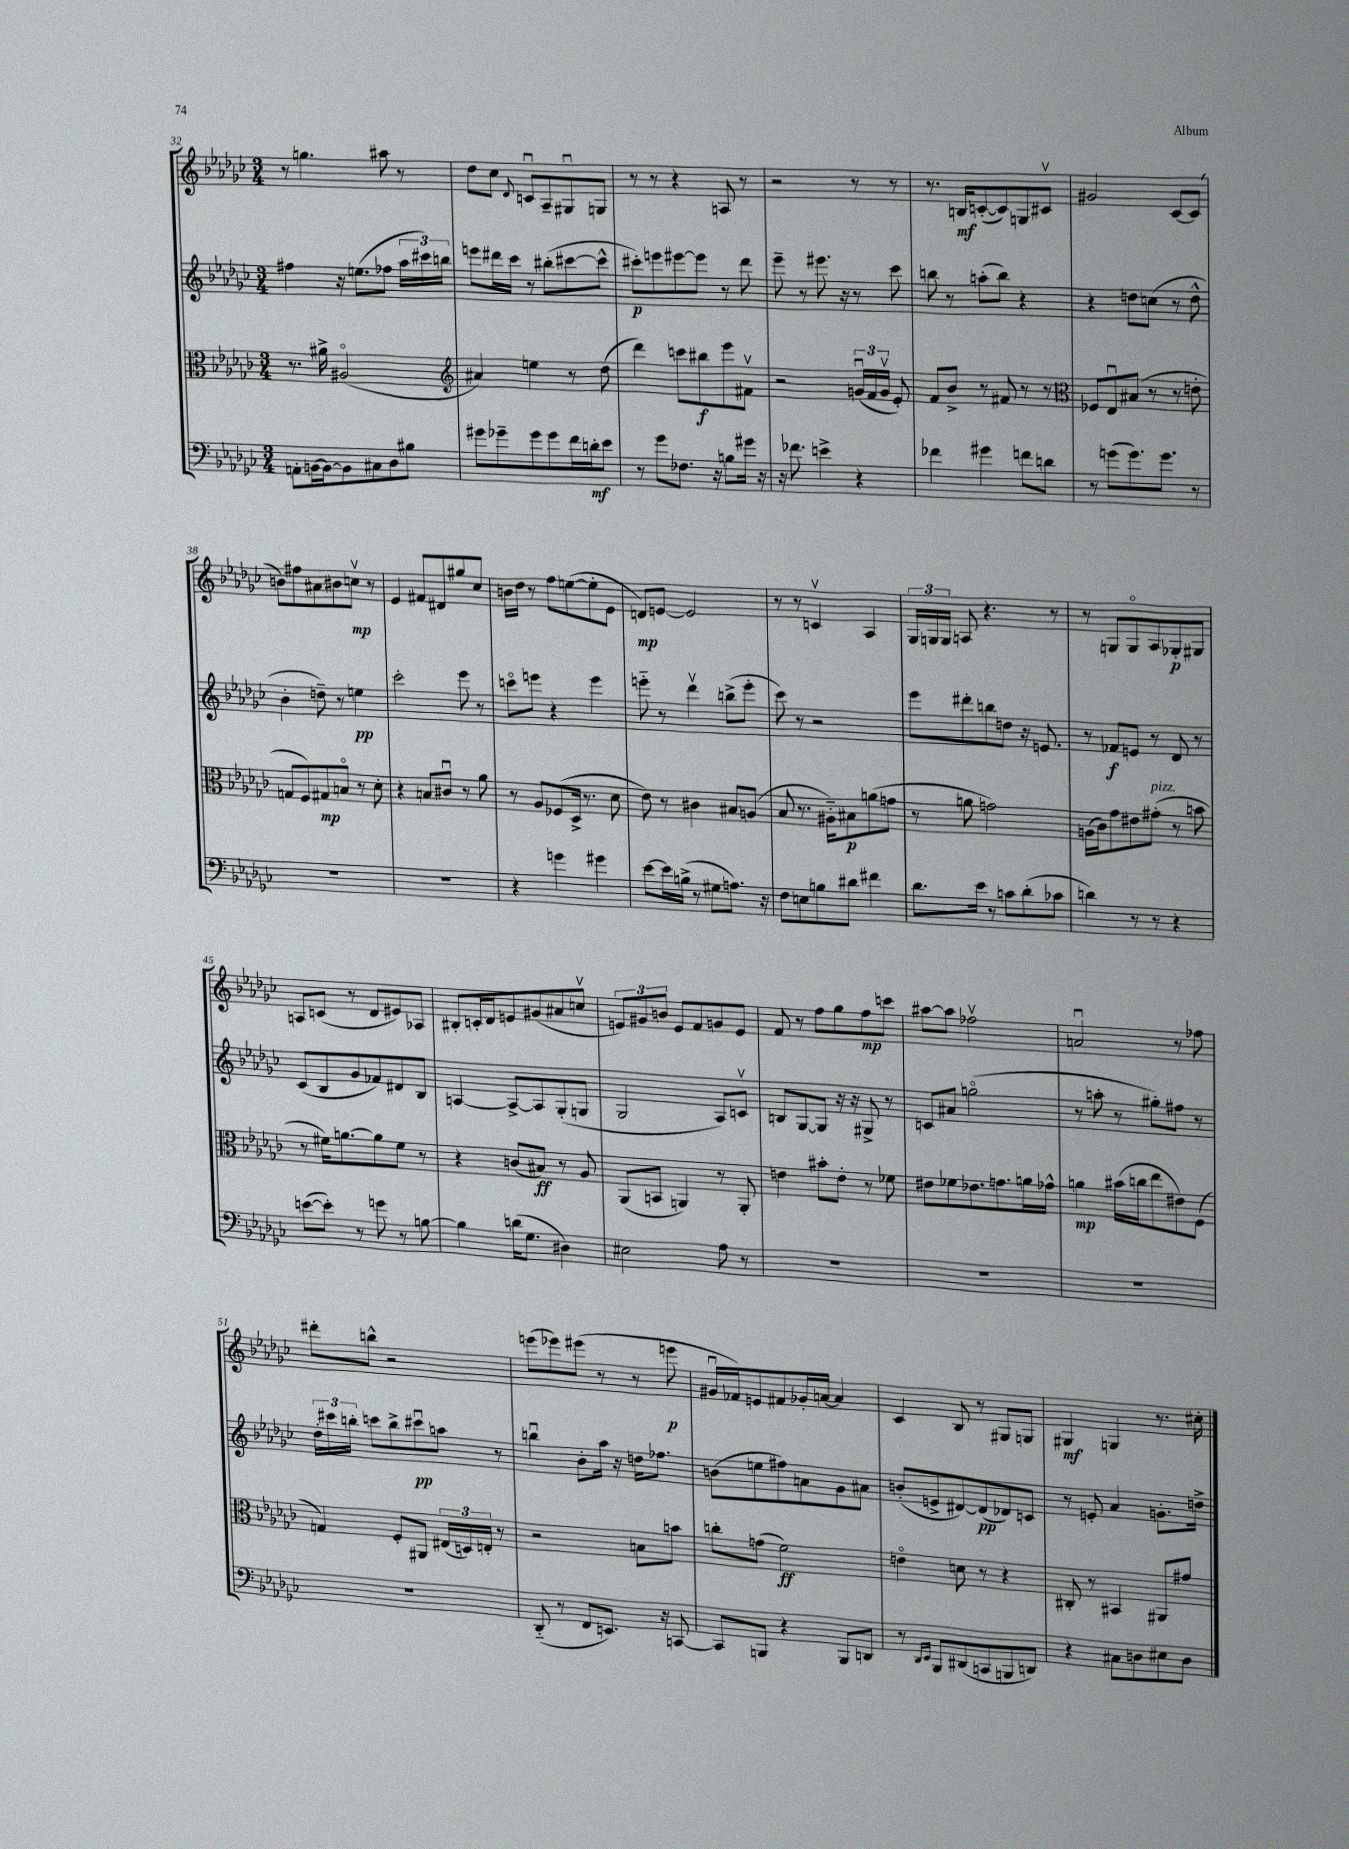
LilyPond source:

<<
\new StaffGroup <<
\new Staff = "s0" {
    \clef treble \key ges \major \numericTimeSignature \time 3/4
    \autoBeamOff r8 g''4. ais''8 r8 |
    des''8[ ces''8] \appoggiatura { des'8 } c'8[\downbow aes8-- gis8\downbow g8] |
    r8 r8 r4 a8 r8 |
    r2 r8 r8 |
    r8. b16[\mf c'8~-.( c'8) g8 cis'8]\upbow |
    gis'2 ces'8[~ ces'8]( |
    b'8[) fis''8 ais'8 bis'8 c''8]\upbow\mp r8 |
    ees'4 fis'8[ dis'8 gis''8 ces''8] |
    b'16[ des''16] r8 f''8[ e''8~( e''8-. ees'8] |
    d'8[\mp) e'8]~ e'2 |
    r8 r8 c'4\upbow aes4 |
    \tuplet 3/2 { ges16[ g16 g16] } a8 r4. r8 |
    r8 g8[ g8\flageolet aes8 ges8-.\p gis8] |
    a8[ c'8]( r8 des'8[ eis'8) aes8] |
    bis8[-. c'16-. des'16 e'8 gis'8( ais'8 c''8]\upbow |
    \tuplet 3/2 { e'8[) gis'8 b'8] } e'8[ f'8 g'8 e'8] |
    f'8 r8 f''8[ ges''8 f''8\mp c'''8] |
    ais''8[~ ais''8] fes''2\upbow |
    a'2\downbow r8 fes''8 |
    dis'''8[-. b''8]-^ r2 |
    e'''8[( ees'''8) eis'''8]( r8 r8 e'''8\p |
    gis'16[\downbow fes'16) e'8 fis'8 ges'16-. a'16]~ a'4 |
    ces'4 bes8 r8 gis8[ g8] |
    gis4\mf g4 r8. cis''16-. \bar "|." |
}
\new Staff = "s1" {
    \clef treble \key ges \major \numericTimeSignature \time 3/4
    \autoBeamOff fis''4 r16 e''8.[( fes''8] \tuplet 3/2 { aes''16[ cis'''16) b''16] } |
    e'''8[ dis'''16 ces'''16] r8 bis''8[-.( cis'''8~ cis'''8]-^ |
    cis'''8[-.\p) e'''8 eis'''8~ eis'''8] r8 des'''8 |
    ees'''8-- r8 eis'''8. r16 r8 ces'''8 |
    b''8 r8 a''8[-.( b''8]) r4 |
    r4 d''8[ c''8]( r8 d''8-^ |
    bes'4-. d''8--) r8 e''4\pp |
    ces'''2-. ees'''8 r8 |
    c'''8[\flageolet e'''8] r4 e'''4 |
    e'''8-_ r8 des'''4\upbow b''8[->( e'''8]-. |
    ces'''8) r8 r2 |
    ees'''8[ dis'''8-. b''8 d''8] r16 e'8. |
    r8 fes'8[\f e'8] r8 des'8 r8 |
    ces'8[( bes8 ges'8 fes'8) dis'8 bes8] |
    a4~ a8[~-> a8 ges8-.( g8] |
    ges2 aes8[) c'8]\upbow |
    b8[ ges8~ ges8] r16 r16 gis8-> r8 |
    c'8[ ais'8] g''2\flageolet( |
    r8 a''8-. r8 gis''8[-.) fis''8] r8 |
    \tuplet 3/2 { des''16[-. cis'''16 b''16]-. } c'''8[ b''8-> cis'''8\downbow\pp a''8] r8 |
    b''4\downbow bes'8[-. aes''16] r16 d''16[ fes''8.] |
    b'8[( e''8 fis''8) a'8 ges'8 ais'8] |
    b'8[-.( e'8-> dis'8~) dis'8\pp( des'8) c'8] |
    r8 e'8-. aes'4 g'8.[-. d''16]-> \bar "|." |
}
\new Staff = "s2" {
    \clef alto \key ges \major \numericTimeSignature \time 3/4
    \autoBeamOff r8. ais'16-> ais2\flageolet( |
    \clef treble ais'4) e''4 r8 des''8( |
    des'''4) c'''8[ bis''8\f ees'''8 fis'8]\upbow |
    r2 \tuplet 3/2 { g'16[\downbow( f'16 g'16]\upbow } ees'8-.) |
    f'8[ bes'8]-> r8 fis'8 r8 r8 |
    \clef alto fes8[ ees8\downbow bis8]( r8 r8 e'8-. |
    g8[ f8) gis8\mp b8]\flageolet r8 des'8-. |
    r4 b8[ cis'8]\downbow r8 aes'8 |
    r8 aes8[ fes8( des16]-> r8. des'8 |
    ees'8) r8 cis'4 bis8[ a8]( |
    bes8 r8. ais16[-_) bis8\p a'8( g'8] |
    r8 a'8 g'2) |
    a16[( ces'16) ges'8 eis'8 gis'8]-.^\markup { \italic "pizz." }( r8 b'8 |
    r8 fis'16[) a'8.~ a'8 fis'8] r8 |
    r4 c'8[( bis8]\ff) r8 aes8 |
    aes,8[( b,8] a,4) r8 a,8-. |
    e'4 bis'8[-. e'8]-. r8 fes'8 |
    eis'8[ fes'8 ees'8. g'8. a'16 ges'16]-^ |
    a'4\mp bis'16[( c''16 ees''8 eis'8) f8]( |
    g4) f8[-. ais,8] \tuplet 3/2 { eis16[( d16) e16]-. } r8 |
    r2 b8[ b'8] |
    c''8[-. g'8]( f'2\ff) |
    e'4\flageolet d'8 r8 r4 |
    cis8-. r8 bis,4 ais,8[ gis'8] \bar "|." |
}
\new Staff = "s3" {
    \clef bass \key ges \major \numericTimeSignature \time 3/4
    \autoBeamOff a,8[-. b,16~ b,16~ b,8 cis8 des8 bis8] |
    gis'8[ ges'8-- ges'8 ges'8 f'16 d'16-.\mf ees'8] |
    r8 ges'8[ fes8.] r16 b8[ gis'16] r16 |
    r16 fes'8. e'4-> r4 |
    fes'4 gis'4 f'8[ d'8] |
    r8 g'8[( g'8.) g'8.] r8 |
    R2. |
    R2. |
    r4 g'4 gis'4 |
    ees'8[~ ees'16 b16]->( r8 gis8[ a8.]) r16 |
    f8[ e8 b8 dis'8] fis'4 |
    des'8.[ ees'16] r8 c'8[ des'8-.( ces'8] |
    d'4) r8 r8 r4 |
    e'8[~( e'8]-.) r8 g'8 r8 b8~ |
    b4 d'16[( ges8.] dis4) |
    eis2 aes8 r8 |
    R2. |
    R2. |
    R2. |
    R2. |
    des,8-_( r8 f,8[ e,8.]) r16 c,8~ |
    c,8[ b,,8] r4 b,,8[ d,8] |
    r8 \grace { des,16[ ees,16] } bes,,8[ dis,8( c,8 b,,8 d,8]) |
    r4 cis8[ d8 eis8 d8] \bar "|." |
}
>>
>>
\layout { \context { \Score currentBarNumber = #32 } }
